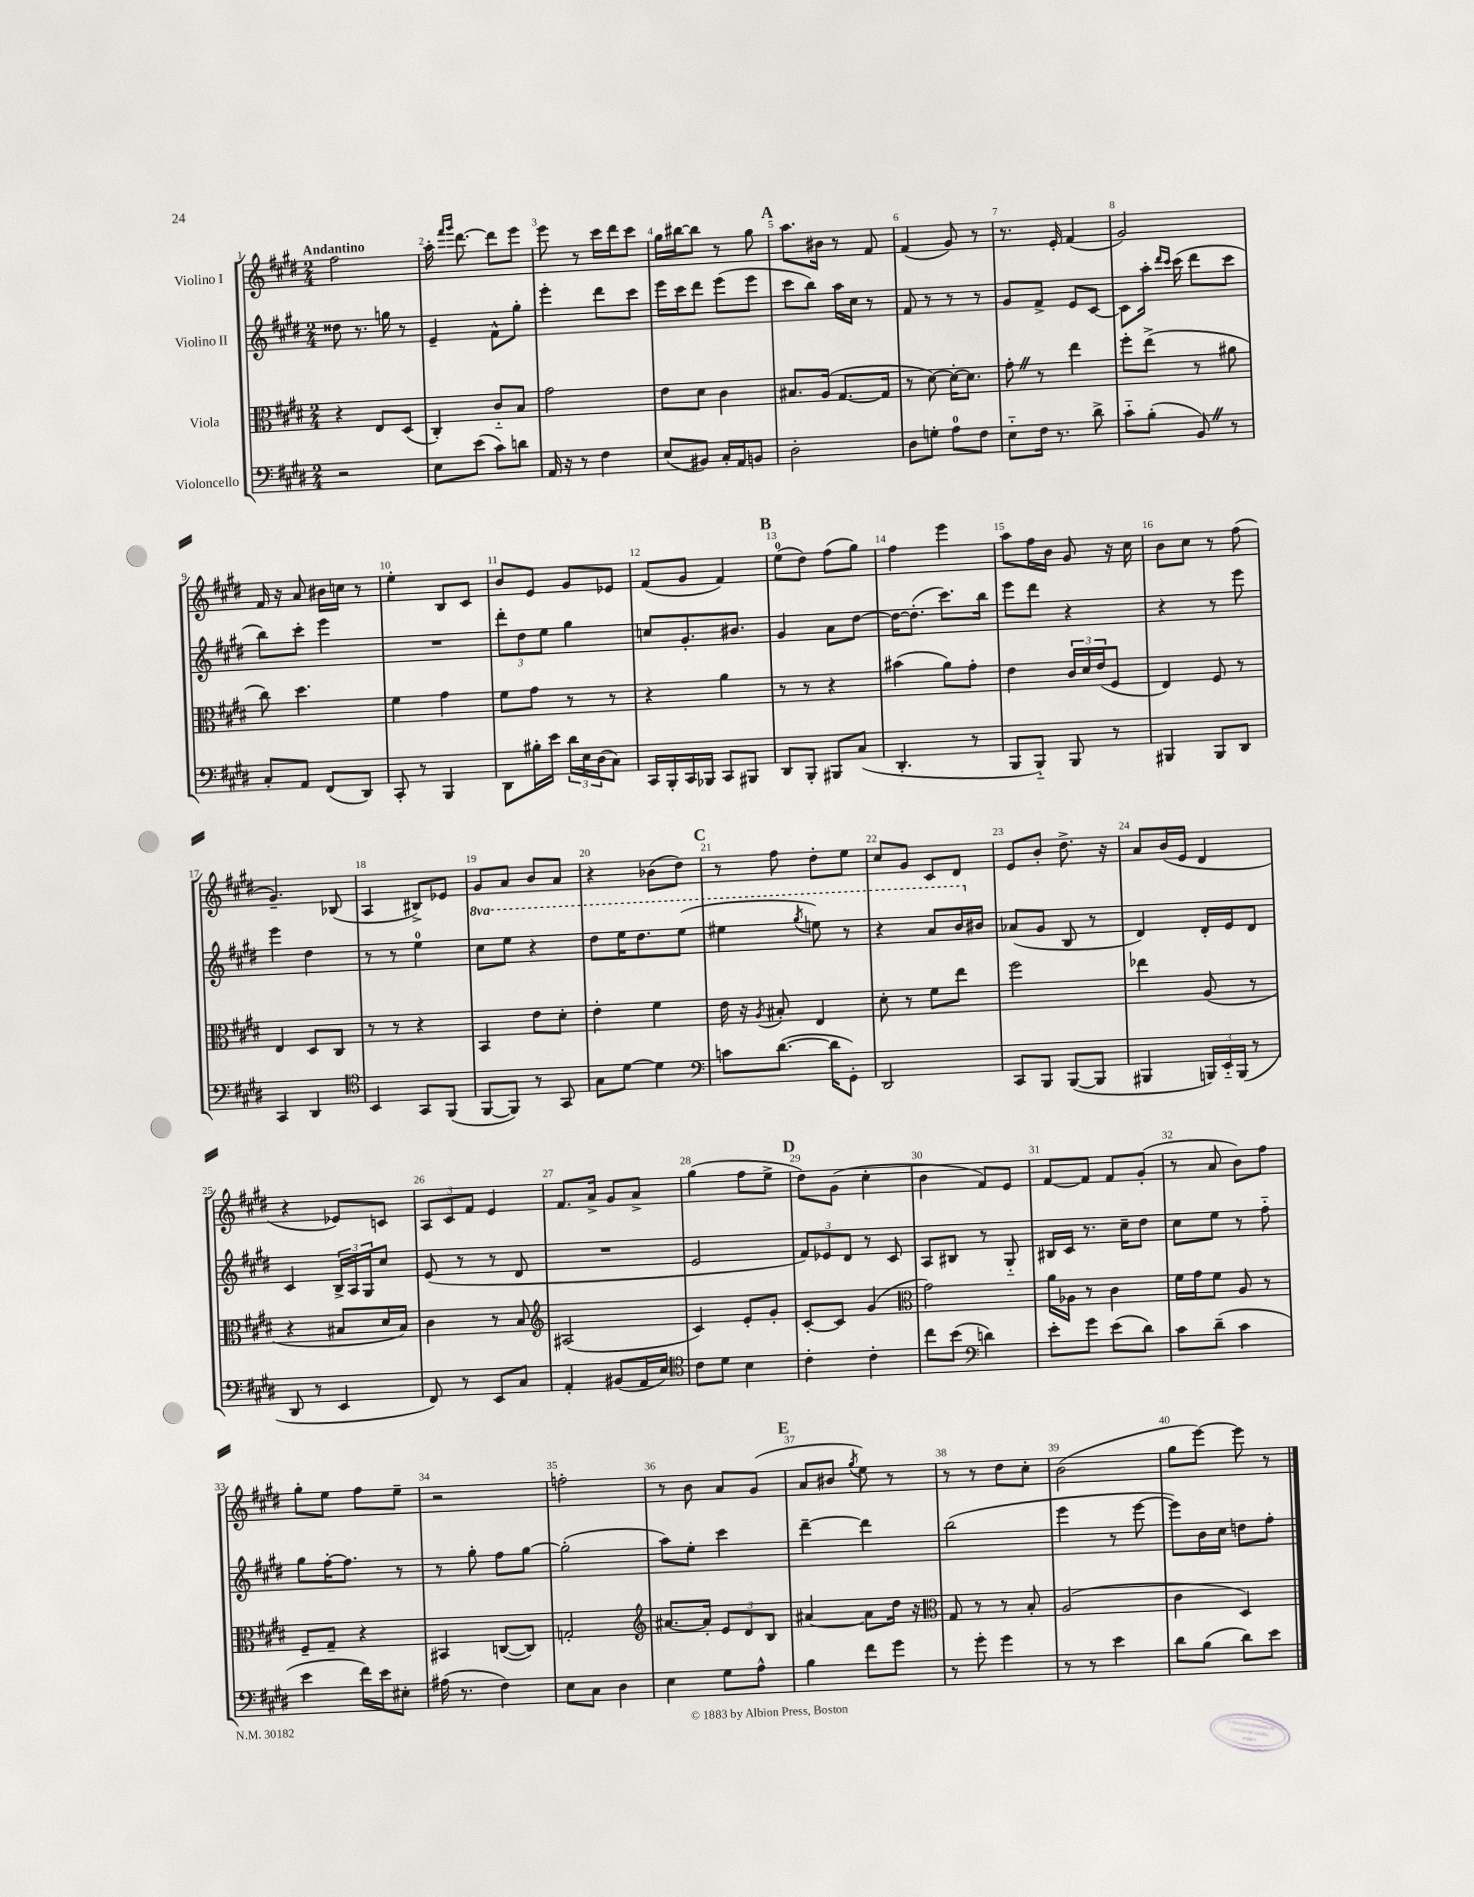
<<
\new StaffGroup <<
\new Staff = "s0" \with { instrumentName = "Violino I" } {
    \clef treble \key e \major \numericTimeSignature \time 2/4 \tempo "Andantino"
    fis''2 |
    a''16-. \grace { fis'''16 gis'''16 } dis'''8.~ dis'''8 e'''8 |
    e'''8 r8 cis'''16 dis'''16 cis'''8 |
    gis''16 bis''16~ bis''8 r8 gis''8 |
    \mark \markup { \bold "A" } a''8. bis'16 r8 fis'8 |
    fis'4( gis'8) r8 |
    r8. e'16-. fis'4( |
    gis'2) |
    fis'16 r16 a'8 bis'16 c''16 r8 |
    e''4-. b8 cis'8 |
    b'8 e'8 gis'8 ees'8 |
    fis'8( gis'8 fis'4) |
    \mark \markup { \bold "B" } e''8-0( dis''8) fis''8( gis''8) |
    fis''4 e'''4 |
    a''8 fis''16 b'16 gis'8 r16 cis''16 |
    b'8 cis''8 r8 fis''8( |
    gis'4.--) bes8( |
    a4 bis8->) ees'8 |
    gis'8 a'8 b'8 a'8 |
    r4 bes'8( dis''8) |
    \mark \markup { \bold "C" } r8 fis''8 dis''8-. e''8 |
    cis''8 gis'8 cis'8 dis'8 |
    e'8 b'8-. dis''8.-> r16 |
    a'8 b'16( e'16 dis'4 |
    r4 ees'8) c'8 |
    \tuplet 3/2 { a8 cis'8 fis'8 } e'4 |
    fis'8. a'16-> gis'8 a'8-> |
    gis''4( fis''8 e''8-> |
    \mark \markup { \bold "D" } dis''8) gis'8( cis''4-. |
    b'4 fis'8) e'8 |
    fis'8~ fis'8 fis'8 gis'8-.( |
    r8 a'8 b'8) fis''8 |
    gis''8-. e''8 fis''8 e''8-- |
    r2 |
    f''2-. |
    r8 b'8 a'8 gis'8( |
    \mark \markup { \bold "E" } a'8 bis'8 \acciaccatura { gis''8 } e''8) r8 |
    r8 r8 dis''8 cis''8-. |
    b'2( |
    gis''8 e'''8~) e'''8 r8 \bar "|." |
}
\new Staff = "s1" \with { instrumentName = "Violino II" } {
    \clef treble \key e \major \numericTimeSignature \time 2/4 \set Staff.ottavationMarkups = #ottavation-simple-ordinals
    disis''8 r8. g''16 r8 |
    e'4-- fis'8-^ gis''8-. |
    e'''4-. dis'''8 cis'''8 |
    e'''16 cis'''16 dis'''8 e'''8( e'''8 |
    \mark \markup { \bold "A" } cis'''8 b''8) a''16 cis''16 r8 |
    fis'8 r8 r8 r8 |
    gis'8 fis'8-> e'8 cis'8~ |
    cis'8 a''16-. \grace { dis'''16 cis'''16 } cis'''16( dis'''8 cis'''8 |
    b''8) cis'''8-. e'''4 |
    R2 |
    \tuplet 3/2 { dis'''8-. dis''8 e''8 } gis''4 |
    c''8 gis'8.-. bis'8. |
    \mark \markup { \bold "B" } gis'4 a'8 dis''8~ |
    dis''16~ dis''8.-.( cis'''8.) b''16 |
    e'''8 dis'''8 r4 |
    r4 r8 e'''8 |
    e'''4 dis''4 |
    r8 r8 e''4-0 |
    \ottava #1 cis'''8 e'''8 r4 |
    dis'''8 e'''16 dis'''8. e'''8( |
    \mark \markup { \bold "C" } eis'''4 \acciaccatura { gis'''8 } e'''8) r8 |
    r4 a''8 b''16 \ottava #0 bis'16 |
    aes'8( gis'8 b8 r8 |
    dis'4) dis'16-. e'16 dis'8 |
    cis'4 \tuplet 3/2 { b16-> a16 gis16 } cis''8 |
    e'8( r8 r8 dis'8 |
    R2 |
    e'2 |
    \mark \markup { \bold "D" } \tuplet 3/2 { fis'8) ees'8 dis'8 } r8 cis'8 |
    a8 bis8 r8 gis8-_ |
    bis16 cis'16 r8. cis''16-- dis''8 |
    cis''8 e''8 r8 fis''8-_ |
    gis''8 fis''16~-. fis''8. r8 |
    r8 gis''8-. fis''8 gis''8~ |
    gis''2-.( |
    a''8) e''8-. cis'''4 |
    \mark \markup { \bold "E" } dis'''4~-- dis'''4 |
    b''2( |
    e'''4 r8 e'''8~ |
    e'''8) b'16 cis''16 d''8 fis''8-. \bar "|." |
}
\new Staff = "s2" \with { instrumentName = "Viola" } {
    \clef alto \key e \major \numericTimeSignature \time 2/4
    r4 e8 dis8( |
    cis4-.) cis'8-_ b8 |
    gis'2 |
    e'8 dis'8 cis'4 |
    \mark \markup { \bold "A" } bis8. a16( gis8.~ gis16 |
    r8 dis'8~) dis'16~-. dis'8. |
    gis'8-. \once \override BreathingSign.text = \markup { \musicglyph "scripts.caesura.straight" } \breathe r8 e''4 |
    fis''8-. e''8->( r8 ais'8 |
    cis''8) dis''4. |
    fis'4 gis'4 |
    fis'8 gis'8 r8 r8 |
    r4 a'4 |
    \mark \markup { \bold "B" } r8 r8 r4 |
    bis'4( a'8) gis'8-. |
    e'4 \tuplet 3/2 { cis'16 dis'16 e'16( } fis8 |
    e4) fis8 r8 |
    e4 dis8 cis8 |
    r8 r8 r4 |
    b,4 e'8 dis'8-. |
    e'4-. fis'4 |
    \mark \markup { \bold "C" } e'16 r16 \acciaccatura { a8 } bis8-. e4 |
    dis'8-. r8 fis'8 e''8 |
    fis''2 |
    ees''4 a8( r8 |
    r4 bis8 dis'16 bis16) |
    cis'4 r8 b8 |
    \clef treble ais2( |
    cis'4) e'8-. gis'8-. |
    \mark \markup { \bold "D" } cis'8~-. cis'8 gis'4( |
    \clef alto gis'2) |
    a'16 aes16 r8 cis'4 |
    fis'16 gis'16 fis'8 a8 r8 |
    fis8-- gis8-- r4 |
    bis,4 c8~( c8) |
    g2-. |
    \clef treble ais'8.~ ais'16-. \tuplet 3/2 { e'8 dis'8 b8 } |
    \mark \markup { \bold "E" } ais'4~ ais'8 dis''16 r16 |
    \clef alto gis8 r8 r8 b8-. |
    a2( |
    cis'4 dis4) \bar "|." |
}
\new Staff = "s3" \with { instrumentName = "Violoncello" } {
    \clef bass \key e \major \numericTimeSignature \time 2/4
    r2 |
    e8 e'8( cis'8) d'8 |
    a,16 r16 r8 fis4 |
    e8( bis,8) cis16-. a,16 b,8 |
    \mark \markup { \bold "A" } dis2-. |
    dis8 g8-. a8-0 fis8 |
    e8-_ fis16 r8. dis'8-> |
    cis'8-_ b8-.( b,8) \once \override BreathingSign.text = \markup { \musicglyph "scripts.caesura.straight" } \breathe r8 |
    cis8-. a,8 fis,8( dis,8) |
    cis,8-. r8 b,,4 |
    dis,8 bis16-. e'16 \tuplet 3/2 { dis'16 e16 dis16( } cis8) |
    cis,16 b,,16-. cis,16 bes,,16 cis,8 bis,,8 |
    \mark \markup { \bold "B" } dis,8 b,,8-. bis,,8 cis8( |
    dis,4.-. r8 |
    b,,8 b,,8-_) b,,8 r8 |
    bis,,4 bis,,8 dis,8 |
    cis,4 dis,4 |
    \clef tenor b,4 gis,8 fis,8( |
    fis,8~ fis,8) r8 gis,8 |
    gis8 dis'8~ dis'4 |
    \mark \markup { \bold "C" } \clef bass c'8 dis'8.~( dis'16 gis,8-.) |
    dis,2 |
    cis,8 b,,8 b,,8~( b,,8 |
    bis,,4 \tuplet 3/2 { b,,16) e,16-_ b,,16( } r8 |
    dis,8 r8 e,4 |
    fis,8) r8 e,8 cis8 |
    a,4-. bis,8( a,16 e16) |
    \clef tenor cis'8 dis'8 b4 |
    \mark \markup { \bold "D" } cis'4-. cis'4-. |
    cis''8 b'8( \clef bass d'4) |
    e'8-. gis'8 e'8( dis'8) |
    cis'8 dis'8--( cis'4 |
    e'4 fis'16) e'16 eis8-. |
    ais16( r8. fis4) |
    e8 cis8 dis4 |
    e4 gis8 a8-^ |
    \mark \markup { \bold "E" } b4 fis'8 gis'8 |
    r8 gis'8-. gis'4 |
    r8 r8 e'4 |
    dis'8 b8( dis'8) e'8 \bar "|." |
}
>>
>>
\layout { \context { \Score \override BarNumber.break-visibility = ##(#f #t #t) barNumberVisibility = #all-bar-numbers-visible } }
